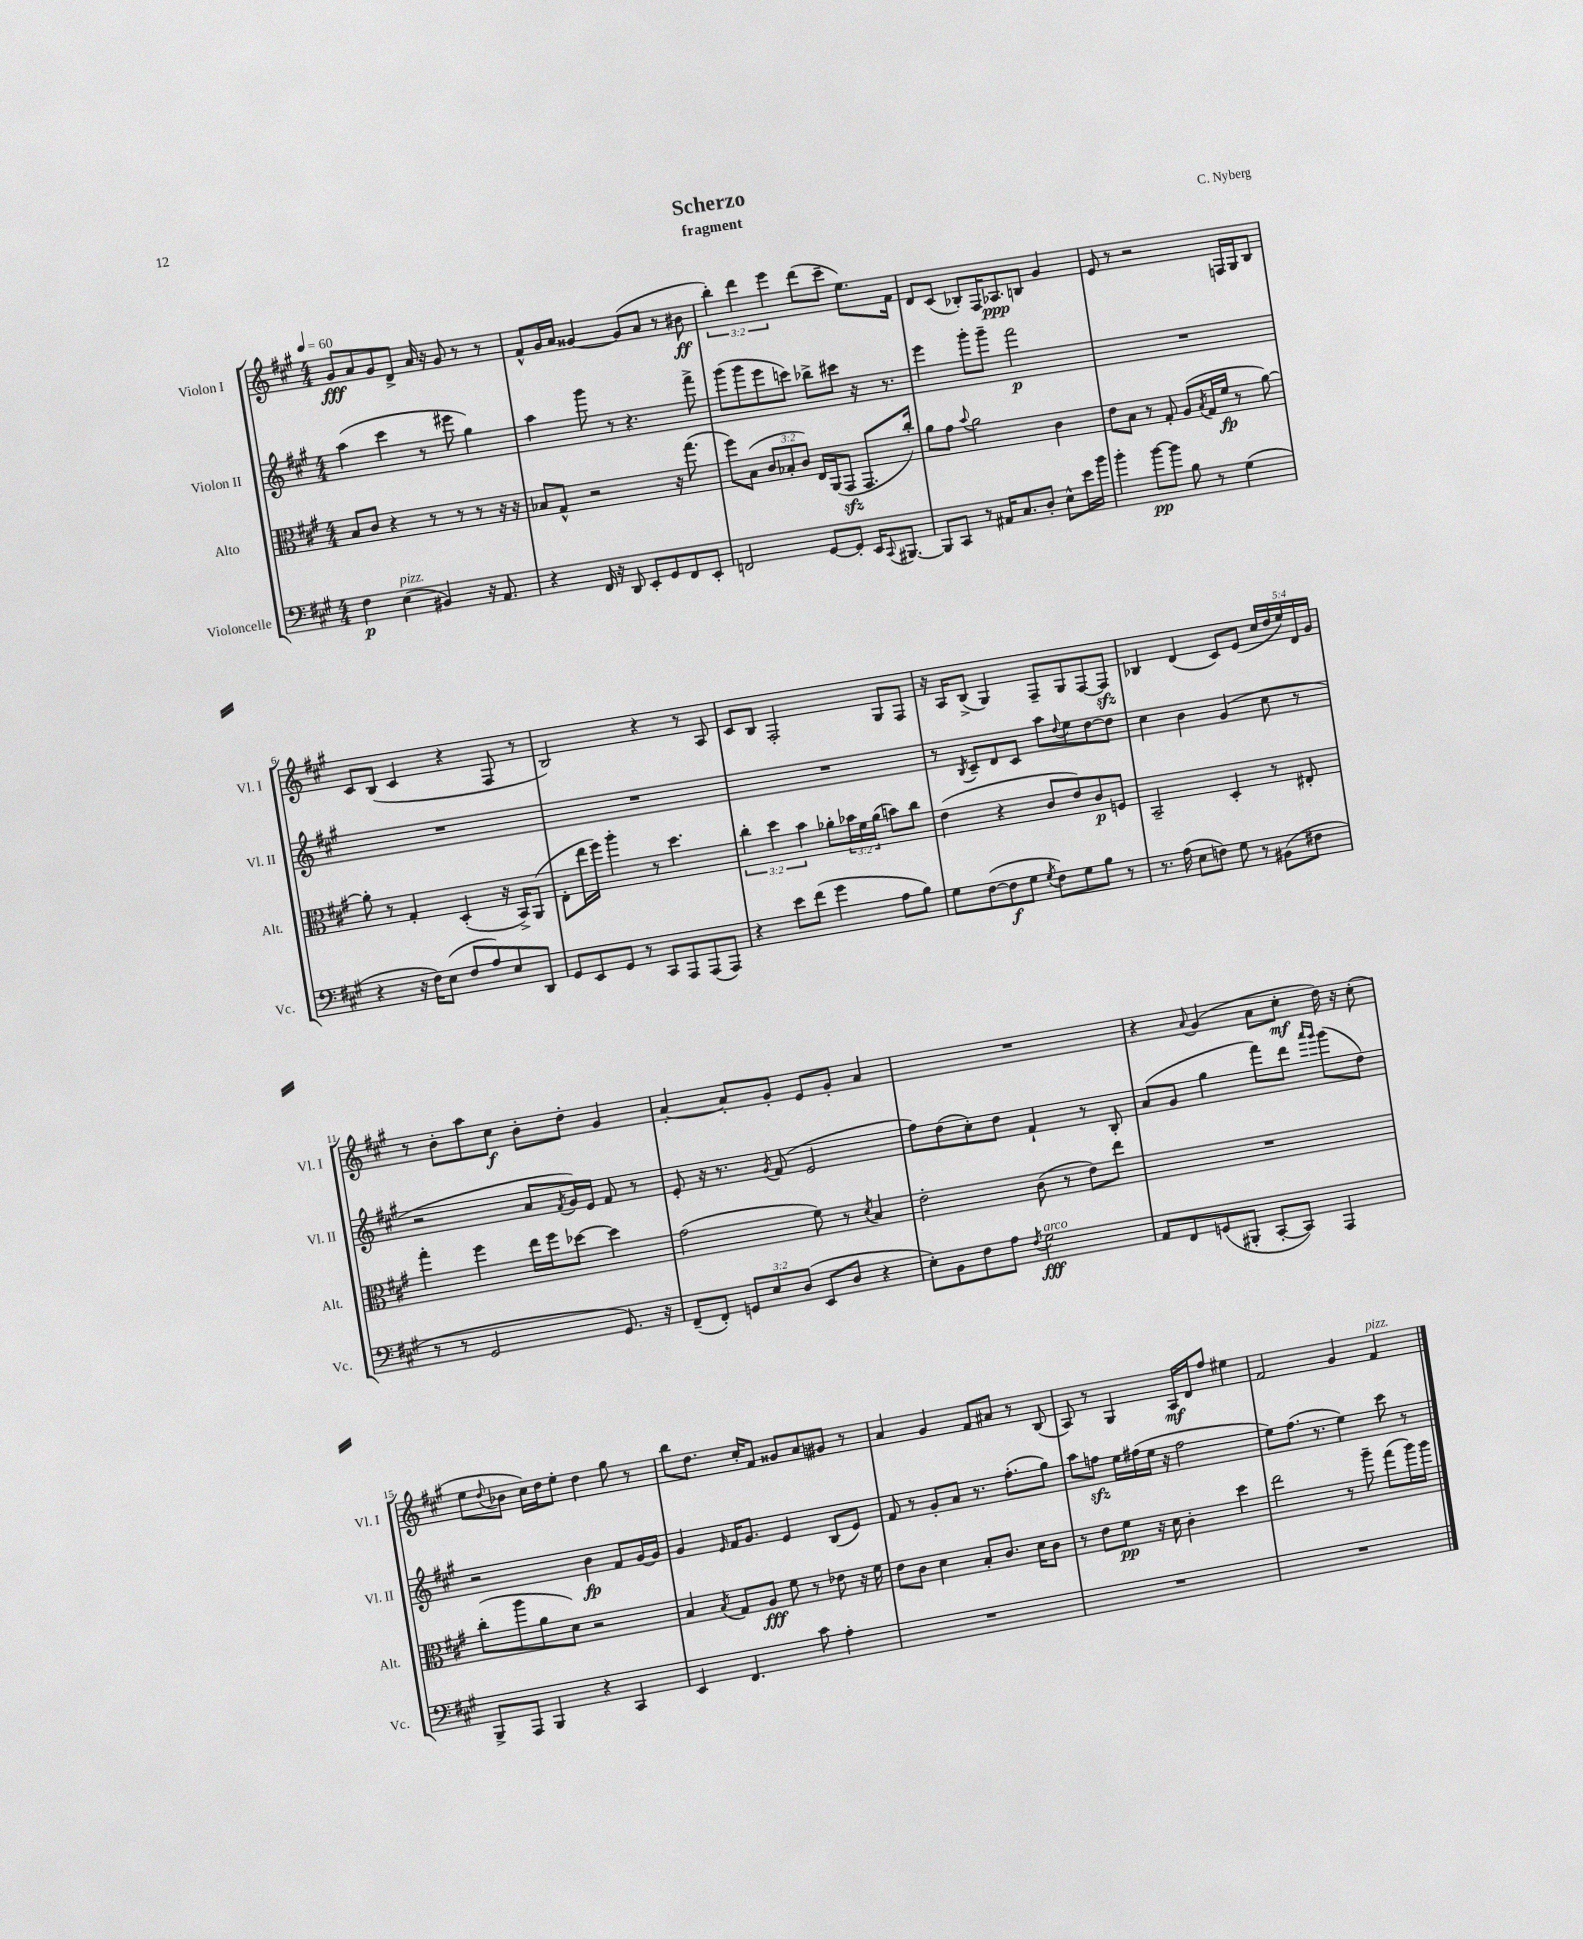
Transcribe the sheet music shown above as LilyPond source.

\header { title = "Scherzo" composer = "C. Nyberg" subtitle = "fragment" }
<<
\new StaffGroup <<
\new Staff = "s0" \with { instrumentName = "Violon I" shortInstrumentName = "Vl. I" } {
    \clef treble \key a \major \numericTimeSignature \time 4/4 \override Staff.TupletNumber.text = #tuplet-number::calc-fraction-text \tempo 4 = 60
    gis'8\fff a'8 gis'8 d'8-> a'16 r16 gis'8 r8 r8 |
    fis'8-^ gis'16 a'16 gisis'4~ gisis'8( a'8 r8 bis'8\ff |
    \tuplet 3/2 { b''4-.) d'''4 e'''4 } d'''8( cis'''8-- e''8.) fis'16 |
    d'8 cis'8( bes8-.) fis16 aes8.\ppp b8 gis'4 |
    e'8 r8 r2 f16 gis16 b8 |
    cis'8 b8( cis'4 r4 fis8 r8 |
    b2) r4 r8 a8 |
    cis'8 b8 fis2-. gis8 fis8 |
    r16 a16 b8->( gis4) fis8-- gis8 fis8~ fis8\sfz |
    bes4 d'4( cis'8) e'8( \tuplet 5/4 { cis''16 d''16 e''16) d'16 gis'16 } |
    r8 b'8-. a''8 cis''8\f b'8-. d''8-. gis'4 |
    a'4~-. a'8-. gis'8-. e'8 gis'8-. a'4 |
    R1 |
    r4 \appoggiatura { a'8 } gis'4( a'8 cis''8-.\mf d''16) r16 cis''8-.( |
    e''8 \appoggiatura { d''8 } bes'8 cis''16) d''16 e''8-. d''4 gis''8 r8 |
    b''8 d''8. cis''16-. fis'8 gisis'8 a'8 gis'8 r8 |
    a'4 gis'4 fis'8 ais'8 r8 b8( |
    a8) r8 gis4 a16\mf d'16 fis''8 eis''4 |
    fis'2 gis'4 fis'4^\markup { \italic "pizz." } \bar "|." |
}
\new Staff = "s1" \with { instrumentName = "Violon II" shortInstrumentName = "Vl. II" } {
    \clef treble \key a \major \numericTimeSignature \time 4/4
    a''4( cis'''4 r8 eis'''8 gis''4) |
    a''4 gis'''8 r8 r4. fis'''8-> |
    gis'''8( gis'''8 e'''8 c'''8) bes''8-> cis'''8 r16 r8. |
    e'''4 gis'''8-. gis'''8-- fis'''2\p |
    R1 |
    R1 |
    R1 |
    R1 |
    r8 \acciaccatura { b8 } cis'8-- d'8 cis'8 a''8 \appoggiatura { d''8 } e''8 d''8~ d''8 |
    cis''4 b'4 gis'4( cis''8 r8 |
    r2 a'8 \acciaccatura { fis'8 } gis'16) e'16 fis'8 r8 |
    e'8-. r16 r8. \acciaccatura { gis'8 } fis'8( e'2 |
    fis''8) d''8( cis''8-.) d''8 fis'4-! r8 b8-. |
    a'8( gis'8 gis''4 fis'''8) d'''8 \grace { a'''16 gis'''16 } gis'''8( d''8) |
    r2 b'4\fp fis'8 gis'16~ gis'16 |
    gis'4 \grace { e'16 } fis'16 gis'8. e'4 b8( e'8) |
    fis'8 r8 gis'8-. a'8 r8. fis''8.-.( gis''8) |
    a''8 f''8\sfz e''16 fis''16( e''16 r16 fis''2 |
    e''8) fis''8.( r8. e''4) cis'''8 r8 \bar "|." |
}
\new Staff = "s2" \with { instrumentName = "Alto" shortInstrumentName = "Alt." } {
    \clef alto \key a \major \numericTimeSignature \time 4/4 \override Staff.TupletNumber.text = #tuplet-number::calc-fraction-text
    b8 cis'8 r4 r8 r8 r8 r16 r16 |
    bes8 gis8-^ r2 r16 gis''8.( |
    fis''8) b8( \tuplet 3/2 { cis'8 bes8-. cis'8) } e16 a,16( gis,8\sfz gis,8. cis''16-.) |
    a'8 gis'8 \appoggiatura { b'8 } a'2 cis'4 |
    e'8 b8 r8 gis8-. a8( \acciaccatura { b8 } gis16 fis'16\fp r8 a'8~) |
    a'8-. r8 gis4-. d4-.( r16 b,16->) a,8( |
    e8-. e''16 fis''16) a''4-. r8 d''4. |
    \tuplet 3/2 { cis''4-. d''4 b'4 } aes'8-. \tuplet 3/2 { bes'16 fis'16 aes'16( } b'8) cis''8 |
    e'4( r4 cis'8 e'8) cis'8\p f8 |
    b,2-- d4-. r8 eis8-. |
    gis''4-. fis''4 e''16 fis''16 des''8~ des''4 |
    gis'2( fis'8) r8 \acciaccatura { d'8 } b4 |
    e'2-. cis'8( r8 e'8) e''8 |
    R1 |
    cis''8-.( a''8 a'8 d'8) r2 |
    b4 \acciaccatura { b8 } gis8 a8\fff fis'8 r8 ees'8 r16 fis'16 |
    e'8 cis'8 d'4 b8-. cis'8. d'16 cis'8 |
    r8 e'8 fis'8\pp r16 d'16 cis'4-. d''4 |
    e''2 r8 a''8-- gis''8( a''16) a''16 \bar "|." |
}
\new Staff = "s3" \with { instrumentName = "Violoncelle" shortInstrumentName = "Vc." } {
    \clef bass \key a \major \numericTimeSignature \time 4/4 \override Staff.TupletNumber.text = #tuplet-number::calc-fraction-text
    fis4\p e4^\markup { \italic "pizz." }( bis,4) r16 a,8. |
    r4 fis,16 r16 d,8 e,8-. gis,8 fis,8 e,8-. |
    f,2 gis,8~ gis,8-. e,16 \appoggiatura { cis,8 } bis,,8.~ |
    bis,,8 cis,8 r8 ais,16 cis8. d8-. e8-^ e'16 b'16 |
    b'4-. b'8~\pp b'8 b8 r8 gis4( |
    r4 r16 fis16) e8( fis8 a8) e8 d,8 |
    gis,8 e,8 gis,8 r8 cis,8 a,,8 a,,8( a,,8) |
    r4 e'8 fis'8( gis'4 a8 b8) |
    gis8 fis8~( fis8\f gis8 \acciaccatura { gis8 } fis8) gis8 b8 r8 |
    r8. a16( e8 f8) gis8 r8 bis,8( fis8 |
    r8 r8 gis,2 gis,8.) r16 |
    fis,8--( fis,8-.) \tuplet 3/2 { g,8 e8 d8( } e,8 d8 r4 |
    e8-.) b,8 fis8 a8 \acciaccatura { fis8 } gis2\fff^\markup { \italic "arco" } |
    a,8 fis,8 g,8( bis,,8-. cis,8~-. cis,8) a,,4 |
    b,,8-> a,,8 b,,4 r4 cis,4 |
    e,4 fis,4. cis'8 a4-. |
    R1 |
    R1 |
    R1 \bar "|." |
}
>>
>>
